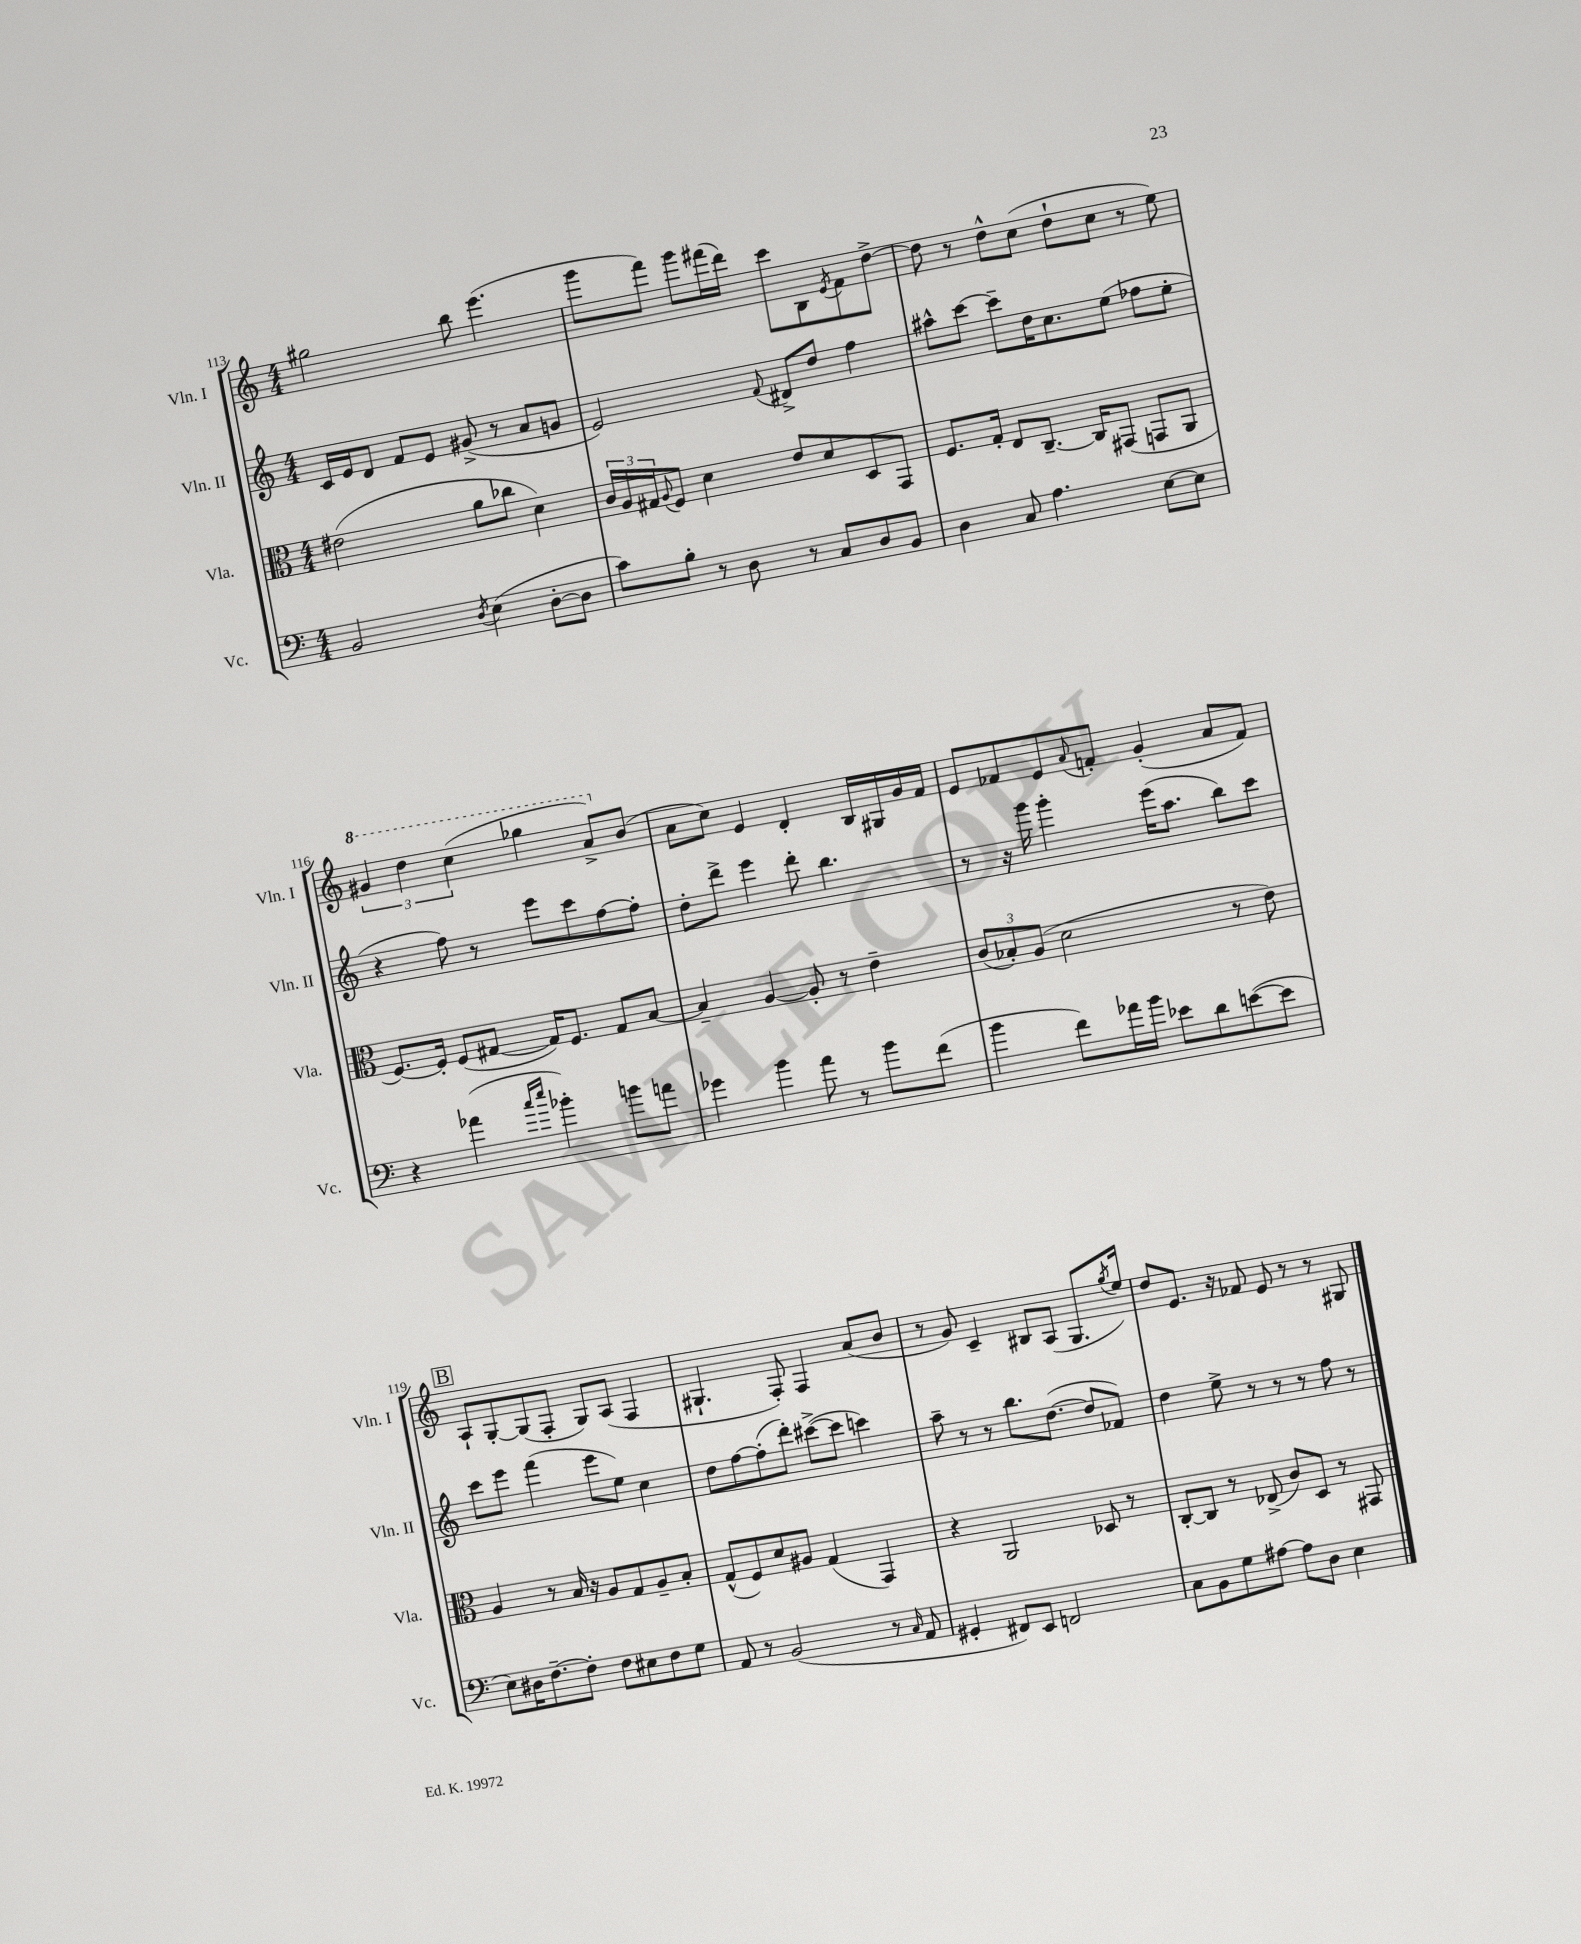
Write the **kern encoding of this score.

**kern	**kern	**kern	**kern
*part4	*part3	*part2	*part1
*staff4	*staff3	*staff2	*staff1
*I"Vc.	*I"Vla.	*I"Vln. II	*I"Vln. I
*I'Vc.	*I'Vla.	*I'Vln. II	*I'Vln. I
*clefF4	*clefC3	*clefG2	*clefG2
*k[]	*k[]	*k[]	*k[]
*M4/4	*M4/4	*M4/4	*M4/4
=113	=113	=113	=113
2BB/	(2e#X\	16c/LL	2gg#X\
.	.	16e/J	.
.	.	8d/J	.
.	.	8f/L	.
.	.	8e/J	.
8qD/	.	.	.
(4E\	8a\L	(8g#X^/	8bb\
.	8cc-X\J	8r	(4.eee\
[8D'\L	4d\)	8a/L	.
8D\J]	.	8gn/J	.
=114	=114	=114	=114
8c\L)	24c/LL	2e/)	8ggg\L
.	24A/	.	.
.	24G#X/J	.	.
.	8qqA/	.	.
8B'\J	8F/J	.	8fff\J)
8r	4d\	.	8ggg\L
8D\	.	.	(16fff#X\L
.	.	.	16ddd\JJ)
.	.	8qqf/	.
8r	8e/L	8d#X^/L	8ccc\L
8C/L	8d/	8dd/J	8B\
.	.	.	8qe/
8D/	8D/	4ff\	8f\
8BB/J	8GG/J	.	[8dd^\J
=115	=115	=115	=115
4D\	8.F/L	8aa#X^^\L	8dd\]
.	.	[8ccc\J	8r
.	16G'/Jk	.	.
8C/	8E/L	8ccc~\L]	8dd^^\L
4.A\	[8.C~/J	16dd\K	(8cc\J
.	.	8.cc\	.
.	.	.	8dd`\L
.	16C/KL]	.	.
.	(8GG#X/J	(8ee\J	8cc\J
[8E\L	8GGn/L	8ff-X\L	8r
8E\J]	8AA/J	8ee'\J	8ee\)
!!LO:LB:g=z
=116	=116	=116	=116
*	*	*	*8va
4r	[8.F/L)	4r	6gg#X/
.	.	.	6ddd\
.	16F'/Jk]	.	.
(4a-X\	(8F/L	8ff\)	.
.	.	.	(6ccc\
.	[8G#X/J	8r	.
16qqcc/LL	.	.	.
16qqee/JJ	.	.	.
4b-X'\)	16G#/KL])	8eee\L	4ggg-X\
.	8.F/J	.	.
.	.	8ccc\	.
8bn\L	8G#/L	[8ff\	8aa^/L)
*	*	*	*X8va
8an\J	[8B/J	8ff'\J]	(8b/J
=117	=117	=117	=117
4g-X\	4B~/]	8dd'\L	8a\L
.	.	8ddd^\J	8cc\J)
4b\	[4A/	4eee\	4e/
8a\	8A'/]	8ddd'\	4d'/
8r	8r	4.bb\	.
8b\L	4e~\	.	16B/LL
.	.	.	16G#X/
(8f\J	.	.	16g/
.	.	.	16f/JJ
=118	=118	=118	=118
4b\	(12c/L	8r	8e/L
.	12B-X'/)	.	.
.	.	16r	8f-X/
.	(12A/J	.	.
.	.	16ggg\	.
8f\L)	2d\	4ggg'\	8e/
.	.	.	8qqa/
16a-X\L	.	.	8fn'/J
16b\JJ	.	.	.
8e-X\L	.	(16eee\KL	(4g'/
.	.	8.aa\J	.
8d\	.	.	.
([8en\	8r	8bb\L)	8a/L
8e\J]	8e\)	8ccc\J	8f/J)
!!LO:LB:g=z
!!LO:REH:place=s1:t=B
=119	=119	=119	=119
8E\L)	4A/	8ccc\L	8A`/L
16D#X\K	.	8eee\J	[8G'/
[8.F~\	.	.	.
.	8r	(4fff\	(8G/]
8F'\J]	16B/	.	8F'/J
.	16r	.	.
8F\L	8A/L	8eee\L	8G/L)
8E#X\	8G/	8ee\J)	(8A/J
8F\	8A~/	4cc\	4F/
8G\J	8B'/J	.	.
=120	=120	=120	=120
8AA/	(8G^^/L	8dd\L	4.G#X`/
8r	8F/)	[8ff\	.
(2BB/	8d/	(8ff'\]	.
.	8A#X/J	8ddd'\J)	8F'/)
.	(4G/	([8ccc#X^\L	4F/
.	.	8ccc#\J]	.
8r	4GG/)	4cccn\)	(8a/L
16qqC/	.	.	.
8AA/	.	.	8b/J
=121	=121	=121	=121
4GG#X'/	4r	8aa~\	8r
.	.	8r	8g/)
8FF#X/L)	2AA/	8r	4c~/
8EE/J	.	8.bb\L	.
2FFn/	.	.	8B#X/L
.	.	([8.dd\J	.
.	.	.	(8A/J
.	8D-X/	8dd/L]	8.G/L
.	8r	8f-X/J)	.
.	.	.	8qgg/
.	.	.	16ee/Jk)
=122	=122	=122	=122
8C\L	[8C'/L	4dd\	8dd/L
8BB\	8C/J]	.	8.e/J
8G\	8r	8ee^\	.
.	.	.	16r
[8A#X\J	(8E-X^/	8r	8f-X/
8A#\L]	8c/L)	8r	8e/
8D\J	8D/J	8r	8r
4E\	8r	8ff\	8r
.	8GG#X/	8r	8G#X/
==	==	==	==
*-	*-	*-	*-
